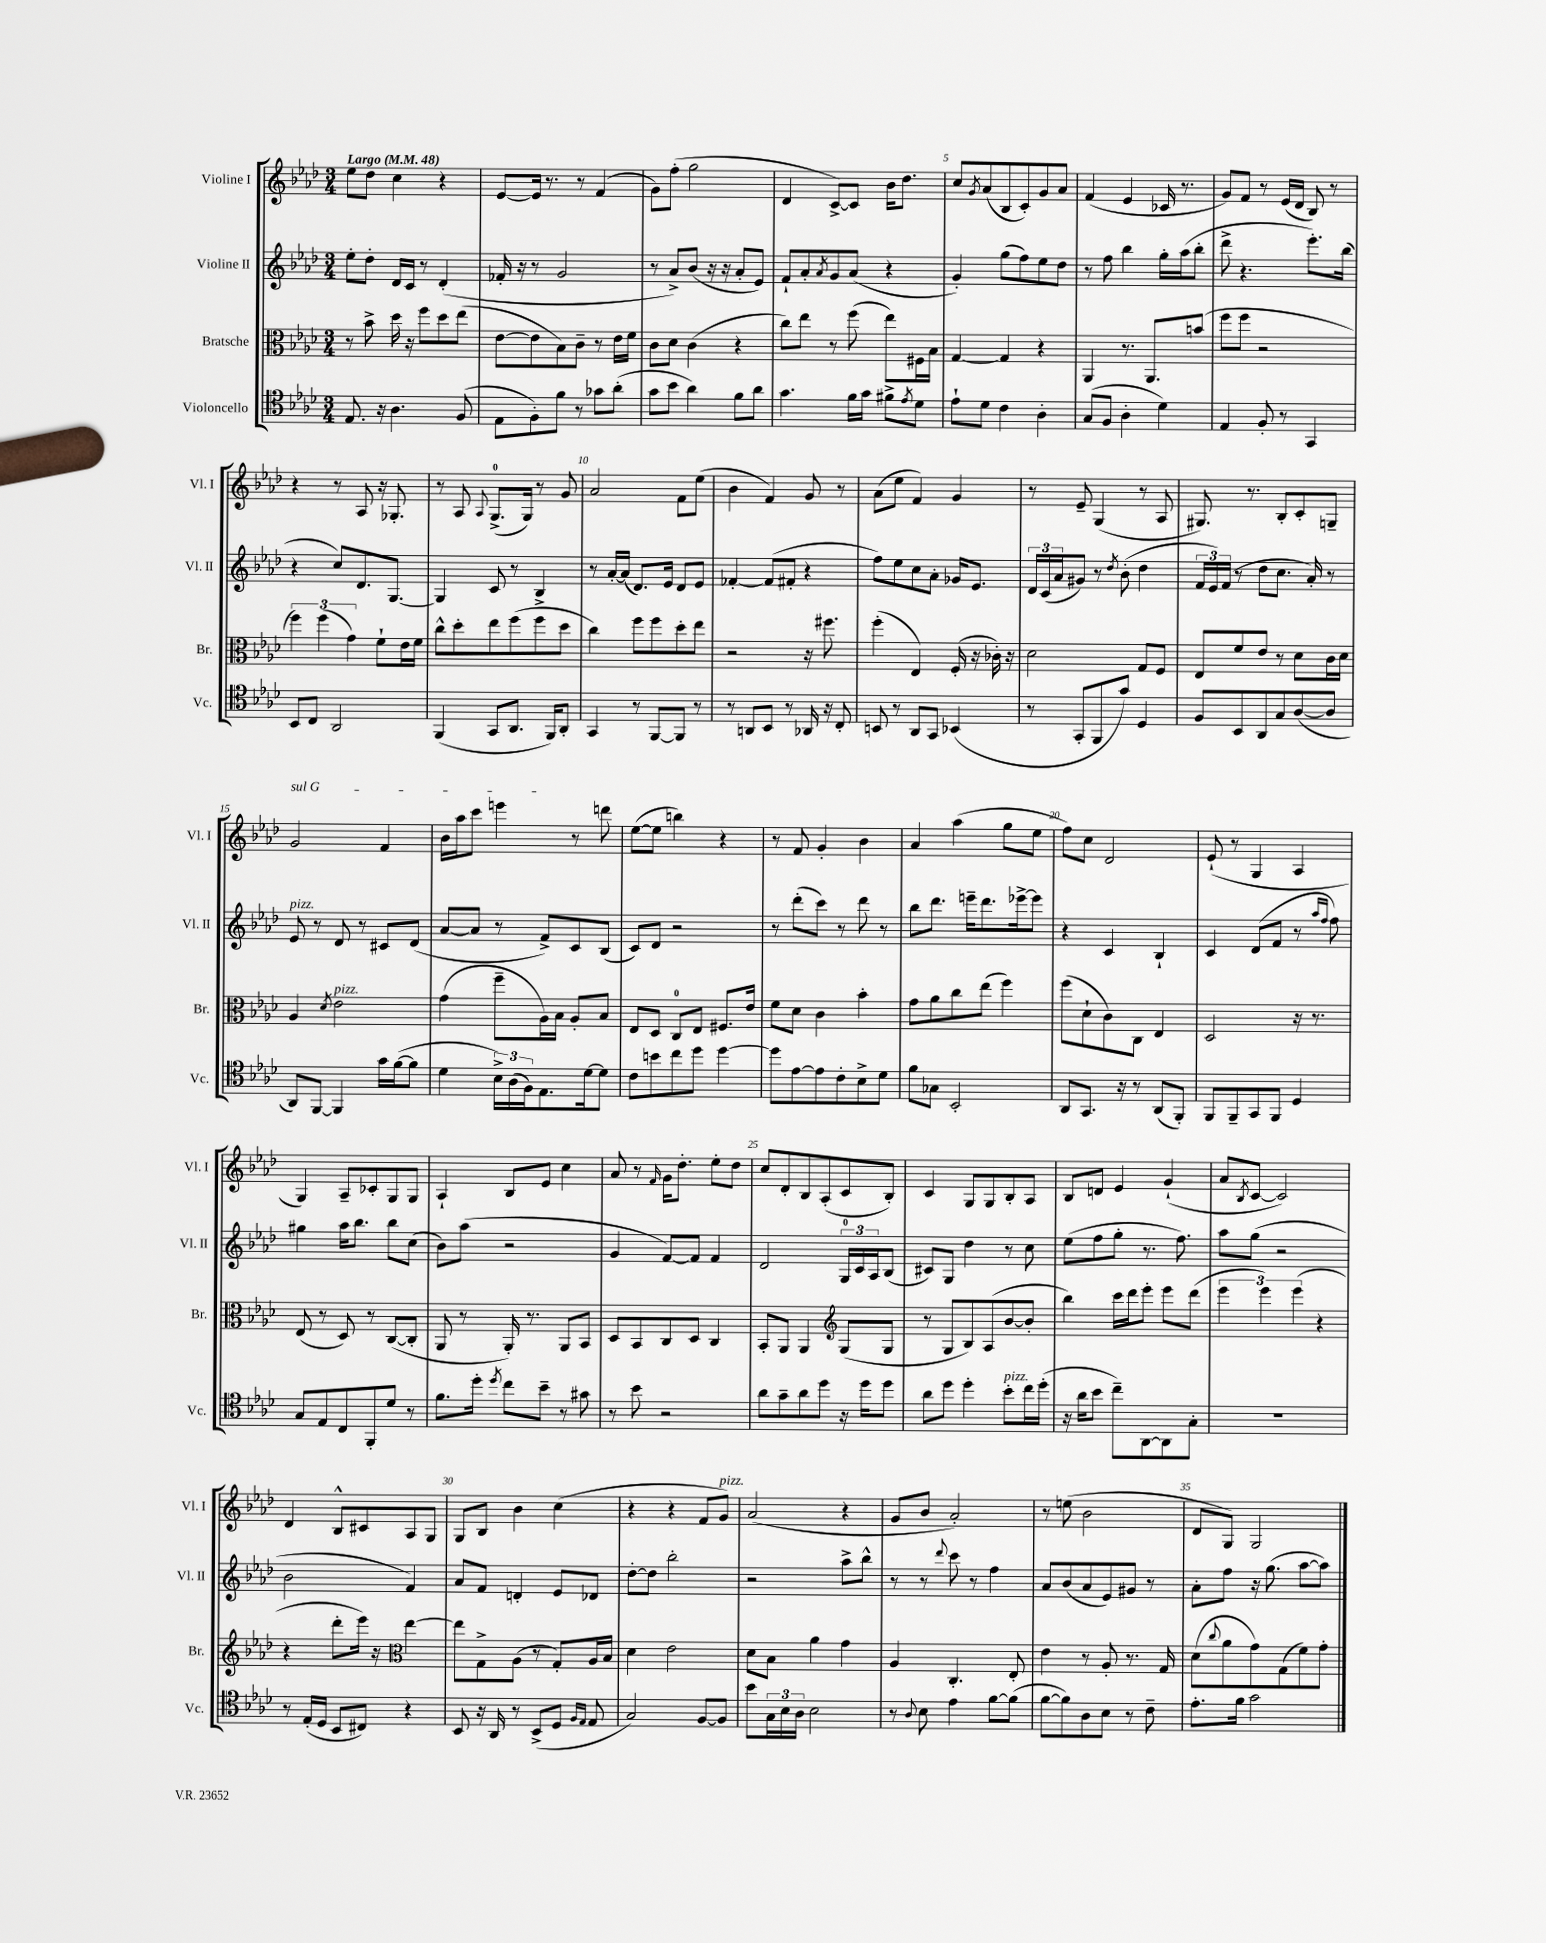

**kern	**kern	**kern	**kern
*staff4	*staff3	*staff2	*staff1
*clefC4	*clefC3	*clefG2	*clefG2
*k[b-e-a-d-]	*k[b-e-a-d-]	*k[b-e-a-d-]	*k[b-e-a-d-]
*M3/4	*M3/4	*M3/4	*M3/4
*MM48	*MM48	*MM48	*MM48
8.E-	8r	8ee-'	8ee-
.	8b-^	8dd-'	8dd-
16r	.	.	.
4.A-	16dd-	16d-	4cc
.	16r	16c	.
.	8ff	8r	.
.	8dd-	(4d-'	4r
(8F	(8ee-	.	.
=	=	=	=
8E-	[8e-	16f-'	[8e-
.	.	16r	.
8F')	8e-]	8r	16e-]
.	.	.	8.r
8f	8B-)	2g	.
8r	8c~	.	8r
8g-	8r	.	(4f
(8a-'	16e-	.	.
.	16f	.	.
=	=	=	=
8g	8c	8r	8g)
8b-	8d-	8a-^)	(8ff'
4a-)	(4c	(8b-	2gg
.	.	16r	.
.	.	16r	.
8f	4r	8a-'	.
8a-	.	8e-)	.
=	=	=	=
4.g	8cc)	8f`	4d-
.	8ee-	8a-'	.
.	.	8qa-	.
.	8r	8g	[8c^)
16f	(8ff	(8a-	8c]
16g	.	.	.
8f#^	8ee-)	4r	16b-
.	.	.	8.dd-
8qe-	.	.	.
8d-	16F#	.	.
.	16B-	.	.
=	=	=	=
8e-`	[4G	4g')	8cc
.	.	.	8qg
8d-	.	.	(8a-
4c	4G]	(8gg	8B-
.	.	8ff)	8c')
4A-'	4r	8ee-	8g
.	.	8dd-	8a-
=	=	=	=
(8G	4AA-	8r	(4f
8F	.	8ff	.
4A-'	8.r	4bb-	4e-
.	8.AA-	.	.
4d-)	.	16gg'	16c-
.	.	(16aa-	8.r
.	(8b	8bb-'	.
=	=	=	=
4E-	8ff	8ddd-^	8g)
.	8ff	4.r	8f
8F'	2r	.	8r
8r	.	.	(16e-
.	.	.	16d-
4GG	.	8.eee-')	8B-)
.	.	.	8r
.	.	(16bb-	.
=	=	=	=
8BB-	6ff)	4r	4r
8C	.	.	.
.	(6ff	.	.
2AA-	.	8cc)	8r
.	6g)	.	.
.	.	8.d-	8A-
.	8f`	.	16r
.	.	[8.G	8.G-'
.	16e-	.	.
.	16f	.	.
=	=	=	=
(4FF	8cc^^	4G]	8r
.	8dd-'	.	8A-
.	.	.	8qqA-
8GG	8ee-	8c	(8.G^
8.AA-	(8ff	8r	.
.	.	.	16G)
.	8ff	4B-^	8r
16FF)	.	.	.
8AA-'	8dd-	.	8g
=	=	=	=
4GG	4cc)	8r	2a-
.	.	[16a-'	.
.	.	(16a-]	.
8r	8ff	8.d-)	.
[8FF	8ff	.	.
.	.	16e-	.
8FF]	8dd-'	8d-	8f
8r	8ee-	8e-	(8ee-
=	=	=	=
8r	2r	[4f-'	4b-
8AA	.	.	.
8BB-	.	(8f-]	4f)
8r	.	8f#'	.
16AA-	16r	4r	8g
16r	8.ff#	.	.
8C'	.	.	8r
=	=	=	=
8BB	(4ff'	8ff)	(8a-
8r	.	8ee-	8ee-
8AA-	4E-)	8cc	4f)
8GG	.	8a-'	.
(4BB-	(16F'	16g-	4g
.	16r	8.e-	.
.	16c-')	.	.
.	16r	.	.
=	=	=	=
8r	2d-	24d-	8r
.	.	(24c	.
.	.	24a-	.
8GG'	.	8g#)	8e-~
8FF	.	8r	(4G
.	.	8qdd-	.
8g)	.	(8b-'	.
4D-	8G	4dd-	8r
.	8F	.	8A-
=	=	=	=
8F	8E-	24f	8.G#)
.	.	24e-)	.
.	.	(24f	.
8BB-	8f	8r	.
.	.	.	8.r
8AA-	8e-	8dd-	.
8G	8r	8.cc	8B-'
([8A-	8d-	.	8c'
.	.	16a-')	.
8A-]	16c	8r	8G~
.	16d-	.	.
=	=	=	=
8AA-)	4A-	8e-	2g
[8FF	.	8r	.
.	8qd-	.	.
4FF]	2e-	8d-	.
.	.	8r	.
16g	.	8c#	4f
([16f	.	.	.
8f]	.	(8d-	.
=	=	=	=
4d-	(4g	[8a-	16b-
.	.	.	16aa-
.	.	8a-]	8ccc
24B-^)	8ff~	8r	4eee
(24A-	.	.	.
24F)	.	.	.
8.E-	16A-)	8f^)	.
.	16B-	.	.
.	8A-'	8c	8r
[16d-	.	.	.
8d-]	8B-	(8B-	8ddd
=	=	=	=
8c	8E-	8c)	([8ee-
8b	8D-	8d-	8ee-]
8cc	8C	2r	4bb)
8dd-	8E-	.	.
[4dd-	8.F#	.	4r
.	16e-	.	.
=	=	=	=
8dd-]	8f	8r	8r
[8e-	8d-	(8ddd-'	8f
8e-]	4c	8ccc)	4g'
8c'	.	8r	.
8B-^	4b-'	8ddd-	4b-
8d-	.	8r	.
=	=	=	=
8f	8g	8bb-	4a-
8G-	8a-	8.ddd-	.
2BB-'	8cc	.	(4aa-
.	.	16eee~	.
.	(8ee-	8.ddd-	.
.	4ff)	.	8gg
.	.	[16eee-^	.
.	.	8eee-]	8ee-
=	=	=	=
8AA-	(8ff	4r	8ff)
8.GG	8d-`	.	8cc
.	8c)	4c	2d-
16r	.	.	.
8r	8C	.	.
(8AA-	4E-	4B-`	.
8FF')	.	.	.
=	=	=	=
8FF	2D-	4c	(8e-`
8FF~	.	.	8r
8GG	.	(8d-	4G
8FF	.	8f	.
4D-	16r	8r	4A-
.	8.r	.	.
.	.	16qqaa-	.
.	.	16qqff	.
.	.	8ff)	.
=	=	=	=
8G	(8E-	4gg#	4G)
8E-	8r	.	.
8C	8D-)	16aa-	8A-~
.	.	8.bb-	.
8FF'	8r	.	8c-'
8d-	([8C	8bb-	8G
8r	8C']	(8cc	8G
=	=	=	=
8.f	8AA-	8b-)	4A-`
.	8r	(8aa-	.
16dd-'	.	.	.
8qdd-	.	.	.
8cc	16AA-')	2r	8B-
.	8.r	.	.
8b-~	.	.	8e-
8r	8AA-	.	4cc
8g#	8BB-	.	.
=	=	=	=
8r	8D-	4g	8a-
8b-	8BB-	.	8r
.	.	.	16qqf
2r	8C	[8f)	16g
.	.	.	8.dd-'
.	8D-	8f]	.
.	4C	4f	8ee-'
.	.	.	8dd-
=	=	=	=
8a-	8BB-'	2d-	8cc
8g~	8AA-	.	8d-'
8a-	4AA-	.	8B-
8dd-	.	.	(8A-'
*	*clefG2	*	*
16r	(8G	24G	8c
.	.	24c	.
16dd-	.	.	.
.	.	24A-	.
8dd-	8G	(8B-	8B-')
=	=	=	=
8a-	8r	8c#)	4c
8dd-	8G	8G	.
4dd-'	8B-)	4dd-	8G
.	(8A-	.	8G
8b-'	[8b-	8r	8B-'
16cc	8b-']	8cc	8A-
(16dd-'	.	.	.
=	=	=	=
16r	4bb-)	(8ee-	8B-
16a-	.	.	.
8b-	.	8ff	8d
8cc~)	16ccc	8gg'	4e-
.	16ddd-	.	.
[8AA-	8eee-'	8.r	.
8AA-]	8eee-	.	(4g`
.	.	8.ff)	.
8G'	(8ddd-	.	.
=	=	=	=
2.r	6eee-	8aa-	8a-
.	.	.	8qB-
.	.	(8gg	[8c
.	6eee-)	.	.
.	.	2r	2c])
.	(6eee-	.	.
.	4r	.	.
=	=	=	=
8r	4r	2b-	4d-
(16E-'	.	.	.
16D-	.	.	.
8BB-	8ddd-'	.	8B-^^
8C#)	16eee-)	.	8c#
.	16r	.	.
*	*clefC3	*	*
4r	[4ee-	4f)	8A-
.	.	.	8G
=	=	=	=
8BB-	8ee-]	8a-	8G
16r	8G^	8f	8B-
16AA-	.	.	.
8r	(8A-	4d'	4b-
(8BB-^	8r	.	.
8D-	8G')	8e-	(4cc
16qqF	.	.	.
16qqE-	.	.	.
8E-	16A-	8d-	.
.	16B-	.	.
=	=	=	=
2G)	4d-	[8dd-'	4r
.	.	8dd-]	.
.	2e-	2bb-'	4r
[8F	.	.	8f
8F]	.	.	8g)
=	=	=	=
8b-	8d-	2r	(2a-
24G	8B-	.	.
24B-	.	.	.
24A-	.	.	.
2B-	4a-	.	.
.	4g	8aa-^	4r
.	.	8bb-^^	.
=	=	=	=
8r	4A-	8r	8g
8qqA-	.	.	.
8B-	.	8r	8b-
.	.	8qqddd-	.
4e-	4.C'	8ccc	2a-')
.	.	8r	.
[8f	.	4ff	.
(8f]	8E-'	.	.
=	=	=	=
[8f	4e-	8a-	8r
8f])	.	(8b-	(8ee
8A-	8r	8a-	2b-
8B-	8A-'	8e-)	.
8r	8.r	8g#	.
8c~	.	8r	.
.	16G	.	.
=	=	=	=
8.e-'	(8d-	8a-'	8d-
.	8qqcc	.	.
.	8a-	8ff	8G)
16f	.	.	.
2g	8g)	16r	2G
.	.	(8.gg	.
.	(8G	.	.
.	8f)	[8aa-	.
.	8g'	8aa-])	.
==	==	==	==
*-	*-	*-	*-
